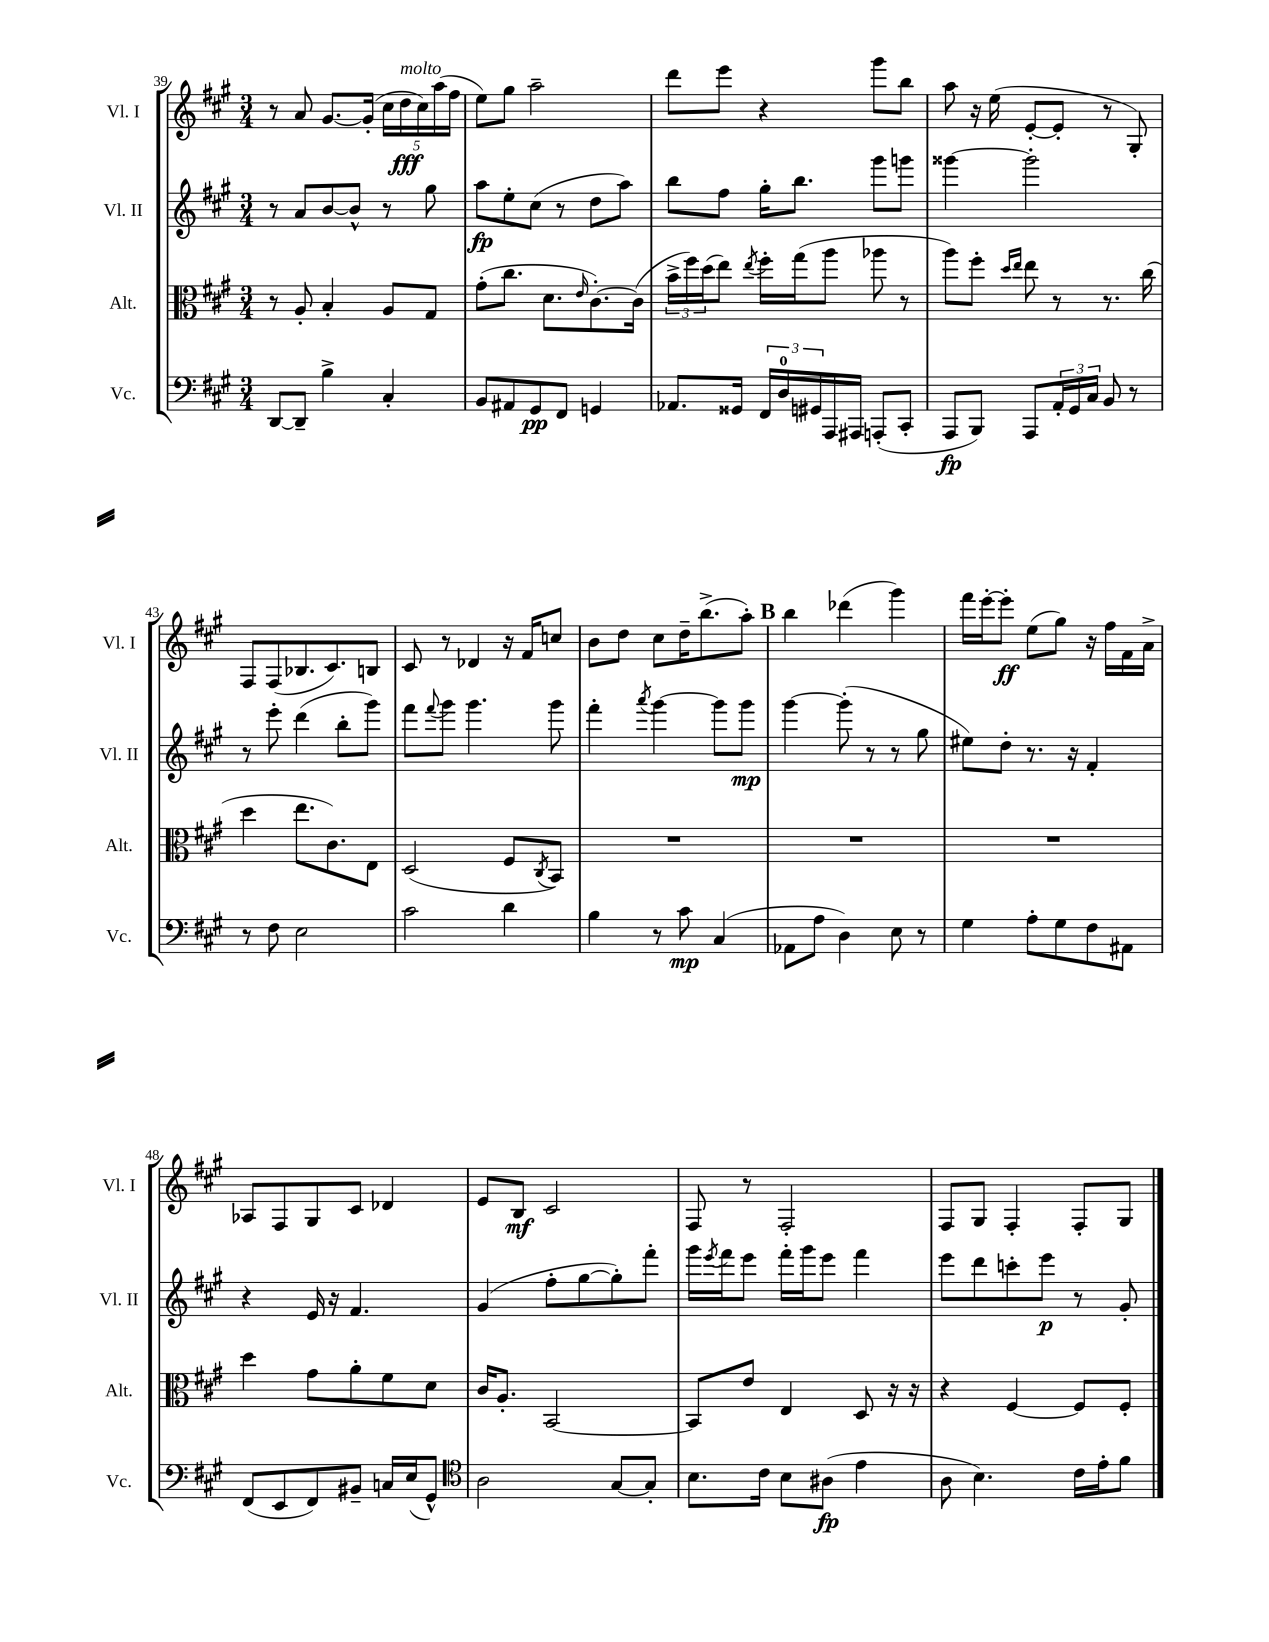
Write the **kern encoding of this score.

**kern	**kern	**kern	**kern
*staff4	*staff3	*staff2	*staff1
*clefF4	*clefC3	*clefG2	*clefG2
*k[f#c#g#]	*k[f#c#g#]	*k[f#c#g#]	*k[f#c#g#]
*M3/4	*M3/4	*M3/4	*M3/4
[8DD	8r	8r	8r
8DD~]	8A'	8a	8a
4B^	4B'	[8b	[8.g#
.	.	8b^^]	.
.	.	.	(16g#']
4C#'	8A	8r	20cc#
.	.	.	20dd
.	.	.	20cc#)
.	8G#	8gg#	.
.	.	.	(20aa
.	.	.	20ff#
=	=	=	=
8BB	(8g#'	8aa	8ee)
8AA#	8.cc#	8ee'	8gg#
8GG#	.	(8cc#	2aa~
.	8.d	.	.
8FF#	.	8r	.
.	16qqe	.	.
4GG	[8.c#')	8dd	.
.	.	8aa)	.
.	(16c#]	.	.
=	=	=	=
8.AA-	24b^	8bb	8ddd
.	24ff#)	.	.
.	(24dd	.	.
.	8ee)	8ff#	8eee
16GG##	.	.	.
.	8qee	.	.
24FF#	16ff#'	16gg#'	4r
24D	.	.	.
.	(16gg#	8.bb	.
24GG#	.	.	.
16AAA	8aa	.	.
16AAA#	.	.	.
(8AAA'	8aa-	8ggg#	8ggg#
8CC#'	8r	8ggg	8bb
=	=	=	=
8AAA	8aa)	[4ggg##	8aa
8BBB)	8ff#'	.	16r
.	.	.	(16ee
.	16qqdd	.	.
.	16qqee	.	.
8AAA	8ee	2ggg##']	[8e'
24AA'	8r	.	8e']
24GG#	.	.	.
24C#	.	.	.
8BB	8.r	.	8r
8r	.	.	8G#')
.	(16cc#	.	.
=	=	=	=
8r	4dd	8r	8F#
8F#	.	8eee'	(8F#
2E	8.ee	(4ddd	8.B-
.	8.c#)	.	8.c#)
.	.	8bb'	.
.	8E	8ggg#)	8B
=	=	=	=
2c#	(2D	8fff#	8c#
.	.	8qqfff#	.
.	.	8ggg#	8r
.	.	4.ggg#	4d-
4d	8F#	.	16r
.	.	.	16f#
.	8qC#	.	.
.	8BB)	8ggg#	8cc
=	=	=	=
4B	2.r	4fff#'	8b
.	.	.	8dd
.	.	8qaaa	.
8r	.	[4ggg#	8cc#
8c#	.	.	16dd~
.	.	.	(8.bb^
(4C#	.	8ggg#]	.
.	.	8ggg#	8aa')
=	=	=	=
8AA-	2.r	[4ggg#	4bb
8A	.	.	.
4D)	.	(8ggg#']	(4ddd-
.	.	8r	.
8E	.	8r	4ggg#)
8r	.	8gg#	.
=	=	=	=
4G#	2.r	8ee#)	16fff#
.	.	.	[16eee'
.	.	8dd'	8eee']
8A'	.	8.r	(8ee
8G#	.	.	8gg#)
.	.	16r	.
8F#	.	4f#'	16r
.	.	.	16ff#
8AA#	.	.	16f#
.	.	.	16a^
=	=	=	=
(8FF#	4dd	4r	8A-
8EE	.	.	8F#
8FF#)	8g#	16e	8G#
.	.	16r	.
8BB#~	8a'	4.f#	8c#
16C	8f#	.	4d-
(16E	.	.	.
8GG#^^)	8d	.	.
=	=	=	=
*clefC4	*	*	*
2A	16c#	(4g#	8e
.	8.A'	.	.
.	.	.	8B
.	[2BB	8ff#'	2c#
.	.	[8gg#	.
[8G#	.	8gg#'])	.
8G#']	.	8fff#'	.
=	=	=	=
8.B	8BB]	16ggg#	8F#
.	.	8qeee	.
.	.	16fff#	.
.	8e	8eee	8r
16c#	.	.	.
8B	4E	16fff#'	2F#'
.	.	16ggg#	.
(8A#	.	8eee	.
4e	8D	4fff#	.
.	16r	.	.
.	16r	.	.
=	=	=	=
8A	4r	8eee	8F#
4.B)	.	8ddd	8G#
.	[4F#	8ccc'	4F#'
.	.	8eee	.
16c#	8F#]	8r	8F#'
16e'	.	.	.
8f#	8F#'	8g#'	8G#
==	==	==	==
*-	*-	*-	*-
